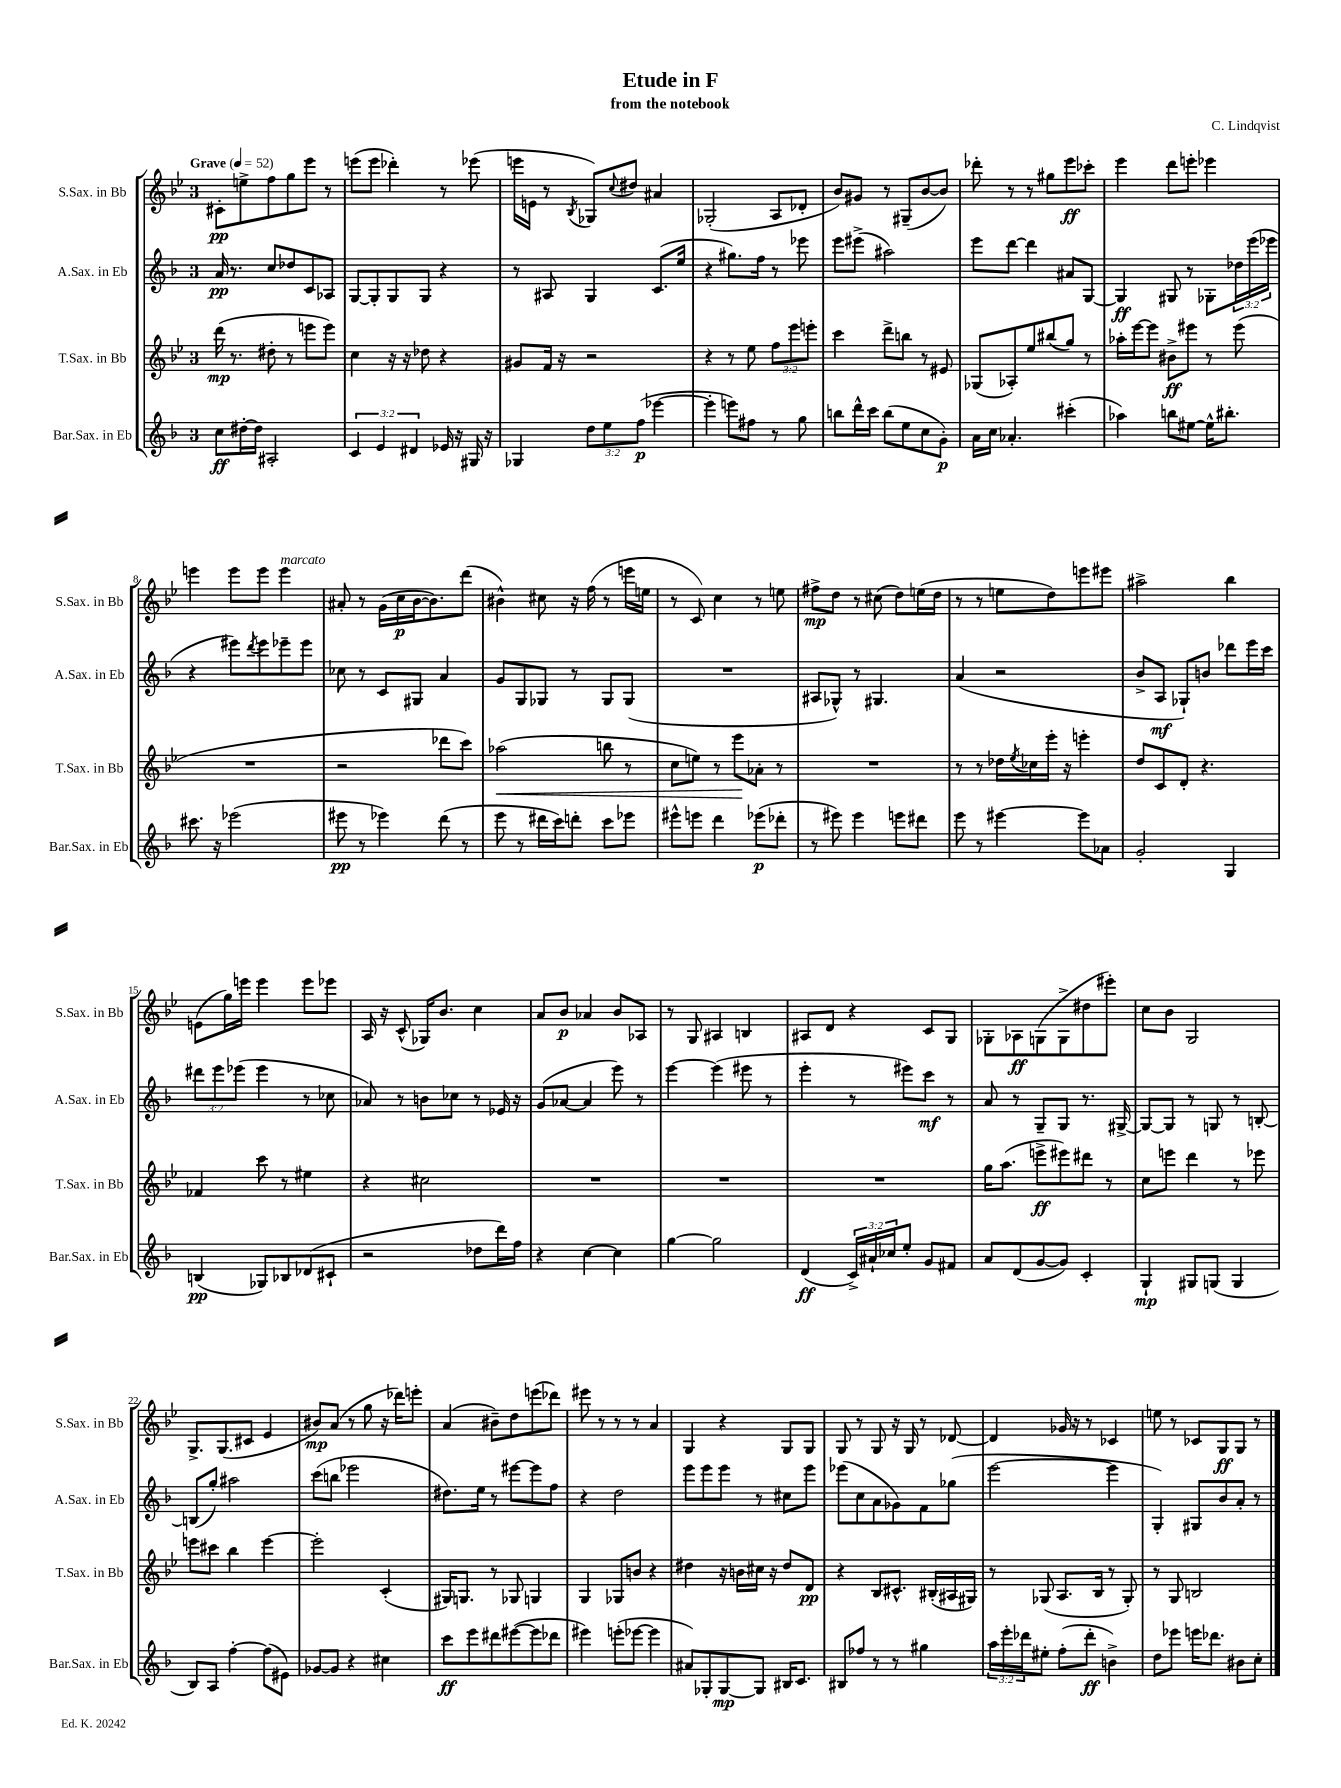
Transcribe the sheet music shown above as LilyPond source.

\header { title = "Etude in F" composer = "C. Lindqvist" subtitle = "from the notebook" }
<<
\new StaffGroup <<
\new Staff = "s0" \with { instrumentName = "S.Sax. in Bb" shortInstrumentName = "S.Sax. in Bb" } {
    \clef treble \key bes \major \once \override Staff.TimeSignature.style = #'single-digit \time 3/4 \tempo "Grave" 4 = 52
    cis'8-.\pp e''8-> f''8 g''8 ees'''8 r8 |
    e'''8( e'''8 des'''4-.) r8 ees'''8( |
    e'''16 e'16 r8 \acciaccatura { bes8 } ges8) \appoggiatura { c''8 } dis''8 ais'4 |
    ges2-.( a8 des'8-. |
    bes'8) gis'8 r8 gis8--( bes'8~ bes'8) |
    des'''8-. r8 r8 gis''8 ees'''8\ff ces'''8-. |
    ees'''4 d'''8 e'''8-. ees'''4 |
    e'''4 e'''8 e'''8 e'''4^\markup { \italic "marcato" } |
    ais'8-. r8 g'16( c''16\p bes'16~ bes'8.) d'''8( |
    bis'4-^) cis''8 r16 f''16( r8 e'''16 e''16 |
    r8 c'8) c''4 r8 e''8 |
    fis''8->\mp d''8 r8 cis''8( d''8) e''16( d''16 |
    r8 r8 e''8 d''8) e'''8 eis'''8 |
    ais''2-> bes''4 |
    e'8( g''16) e'''16 e'''4 e'''8 ees'''8 |
    a16 r16 c'8-^( ges16) bes'8. c''4 |
    a'8 bes'8\p aes'4 bes'8 aes8 |
    r8 g8 ais4 b4 |
    ais8 d'8 r4 c'8 g8 |
    ges8-. aes8\ff g8( g8-> dis''8 eis'''8-.) |
    c''8 bes'8 g2 |
    g8.-> g8.( cis'8 ees'4 |
    bis'8\mp) a'8( r8 g''8 r16 des'''16) e'''8-. |
    a'4( bis'8--) d''8 e'''8( des'''8) |
    eis'''8 r8 r8 r8 a'4 |
    g4 r4 g8 g8 |
    g8 r8 g8 r16 g16 r8 des'8~ |
    des'4 ges'16 r16 r8 ces'4 |
    e''8 r8 ces'8 g8\ff g8 r8 \bar "|." |
}
\new Staff = "s1" \with { instrumentName = "A.Sax. in Eb" shortInstrumentName = "A.Sax. in Eb" } {
    \clef treble \key f \major \once \override Staff.TimeSignature.style = #'single-digit \time 3/4 \override Staff.TupletNumber.text = #tuplet-number::calc-fraction-text
    a'16\pp r8. c''8 des''8 c'8 aes8 |
    g8~ g8-. g8 g8 r4 |
    r8 ais8 g4 c'8.( e''16 |
    r4 gis''8.) f''16 r8 ees'''8 |
    e'''8 eis'''8->( ais''2) |
    e'''8 d'''8~ d'''4 ais'8 g8~ |
    g4\ff gis8 r8 ges8-. \tuplet 3/2 { des''16 e'''16( ees'''16 } |
    r4 eis'''8) \acciaccatura { d'''8 } eis'''8 ees'''8-- ees'''8 |
    ces''8 r8 c'8 gis8 a'4 |
    g'8 g8 ges8 r8 ges8 ges8( |
    R2. |
    ais8 ges8-^) r8 gis4. |
    a'4( r2 |
    bes'8-> a8\mf ges8-!) b'8 des'''8 e'''16 c'''16 |
    \tuplet 3/2 { dis'''8 e'''8 ees'''8( } ees'''4 r8 ces''8 |
    aes'8) r8 b'8 ces''8 r8 ees'16 r16 |
    g'8( aes'8~ aes'4 e'''8) r8 |
    e'''4~ e'''4( eis'''8 r8 |
    e'''4-. r8 eis'''8) c'''8\mf r8 |
    a'8 r8 g8-- g8 r8. gis16~-> |
    gis8~ gis8 r8 g8 r8 b8~-. |
    b8( g''8-.) ais''2 |
    c'''8( b''8 ees'''2 |
    dis''8.) e''16 r8 eis'''8~ eis'''8 f''8 |
    r4 d''2 |
    e'''8 e'''8 e'''8 r8 cis''8 e'''8 |
    ees'''8( c''8 a'8 ges'8) f'8 ges''8( |
    e'''2~ e'''4 |
    g4-.) gis8 bes'8 a'8-. r8 \bar "|." |
}
\new Staff = "s2" \with { instrumentName = "T.Sax. in Bb" shortInstrumentName = "T.Sax. in Bb" } {
    \clef treble \key bes \major \once \override Staff.TimeSignature.style = #'single-digit \time 3/4 \override Staff.TupletNumber.text = #tuplet-number::calc-fraction-text
    d'''16\mp( r8. dis''8-. r8 e'''8 e'''8) |
    c''4 r16 r16 des''8 r4 |
    gis'8 f'16 r16 r2 |
    r4 r8 ees''8 \tuplet 3/2 { f''8 ees'''8 e'''8-. } |
    c'''4 d'''8-> b''8 r8 eis'8 |
    ges8( aes8-.) ees''8 bis''8( g''8) r8 |
    aes''16-. ees'''16~ ees'''8 bis'8->\ff eis'''8 r8 eis'''8( |
    R2. |
    r2 des'''8 c'''8) |
    aes''2\<( b''8 r8 |
    c''8 e''8) r8 ees'''8\! aes'8-. r8 |
    R2. |
    r8 r8 des''16 \acciaccatura { ees''8 } ces''16 ees'''16-. r16 e'''4-. |
    d''8 c'8 d'8-. r4. |
    fes'4 c'''8 r8 eis''4 |
    r4 cis''2 |
    R2. |
    R2. |
    R2. |
    g''16 a''8.( e'''8->\ff eis'''8) dis'''8 r8 |
    c''8 e'''8 d'''4 r8 ees'''8 |
    e'''8 cis'''8 bes''4 e'''4~ |
    e'''2-. c'4-.( |
    gis16) g8. r8 ges8 g4 |
    g4 ges8 b'8 r4 |
    dis''4 r16 b'16 cis''16 r16 dis''8 d'8\pp |
    r4 bes8 cis'8.-^ bis16-.( ais16 gis16) |
    r8 ges8( a8. bes16 r8 ges8-.) |
    r8 g8 b2 \bar "|." |
}
\new Staff = "s3" \with { instrumentName = "Bar.Sax. in Eb" shortInstrumentName = "Bar.Sax. in Eb" } {
    \clef treble \key f \major \once \override Staff.TimeSignature.style = #'single-digit \time 3/4 \override Staff.TupletNumber.text = #tuplet-number::calc-fraction-text
    c''8\ff dis''16~-. dis''16 ais2-. |
    \tuplet 3/2 { c'4 e'4 dis'4 } ees'16 r16 gis16 r16 |
    ges4 \tuplet 3/2 { d''8 e''8 f''8\p( } ees'''4~ |
    ees'''4-. e'''8) fis''8 r8 g''8 |
    b''8 d'''16-^ c'''16 b''8( e''8 c''8 g'8-.\p) |
    a'16 c''16 aes'4.-. cis'''4-.( |
    aes''4) b''8 eis''8~ eis''16-^ bis''8.-. |
    cis'''8. r16 ees'''2( |
    eis'''8\pp r8 ees'''4) d'''8( r8 |
    e'''8 r8 dis'''16 c'''16) d'''8-. c'''8 ees'''8 |
    eis'''8-^ e'''8 d'''4 ees'''8\p( des'''8-. |
    r8 eis'''8) eis'''4 e'''8 dis'''8 |
    e'''8 r8 eis'''4~ eis'''8 aes'8 |
    g'2-. g4 |
    b4\pp( ges8) bes8 des'8( cis'8-! |
    r2 des''8 d'''16) f''16 |
    r4 c''4~ c''4 |
    g''4~ g''2 |
    d'4\ff( \tuplet 3/2 { c'16->) ais'16-! ces''16 } e''8-. g'8 fis'8 |
    a'8 d'8( g'8~ g'8) c'4-. |
    g4-!\mp gis8 g8( g4 |
    bes8) a8 f''4~-. f''8( eis'8) |
    ges'8~ ges'8 r4 cis''4 |
    c'''8\ff e'''8 dis'''8 eis'''8~( eis'''8 des'''8 |
    eis'''4) e'''8-.( ees'''8~ ees'''4 |
    ais'8) ges8-. ges8~\mp ges8 bis16 c'8. |
    bis8 fes''8 r8 r8 gis''4 |
    \tuplet 3/2 { a''16 e'''16-. des'''16 } eis''8-. f''8-.( des'''8-.\ff b'4->) |
    d''8 ees'''8 e'''16 des'''8. bis'8 c''8-. \bar "|." |
}
>>
>>
